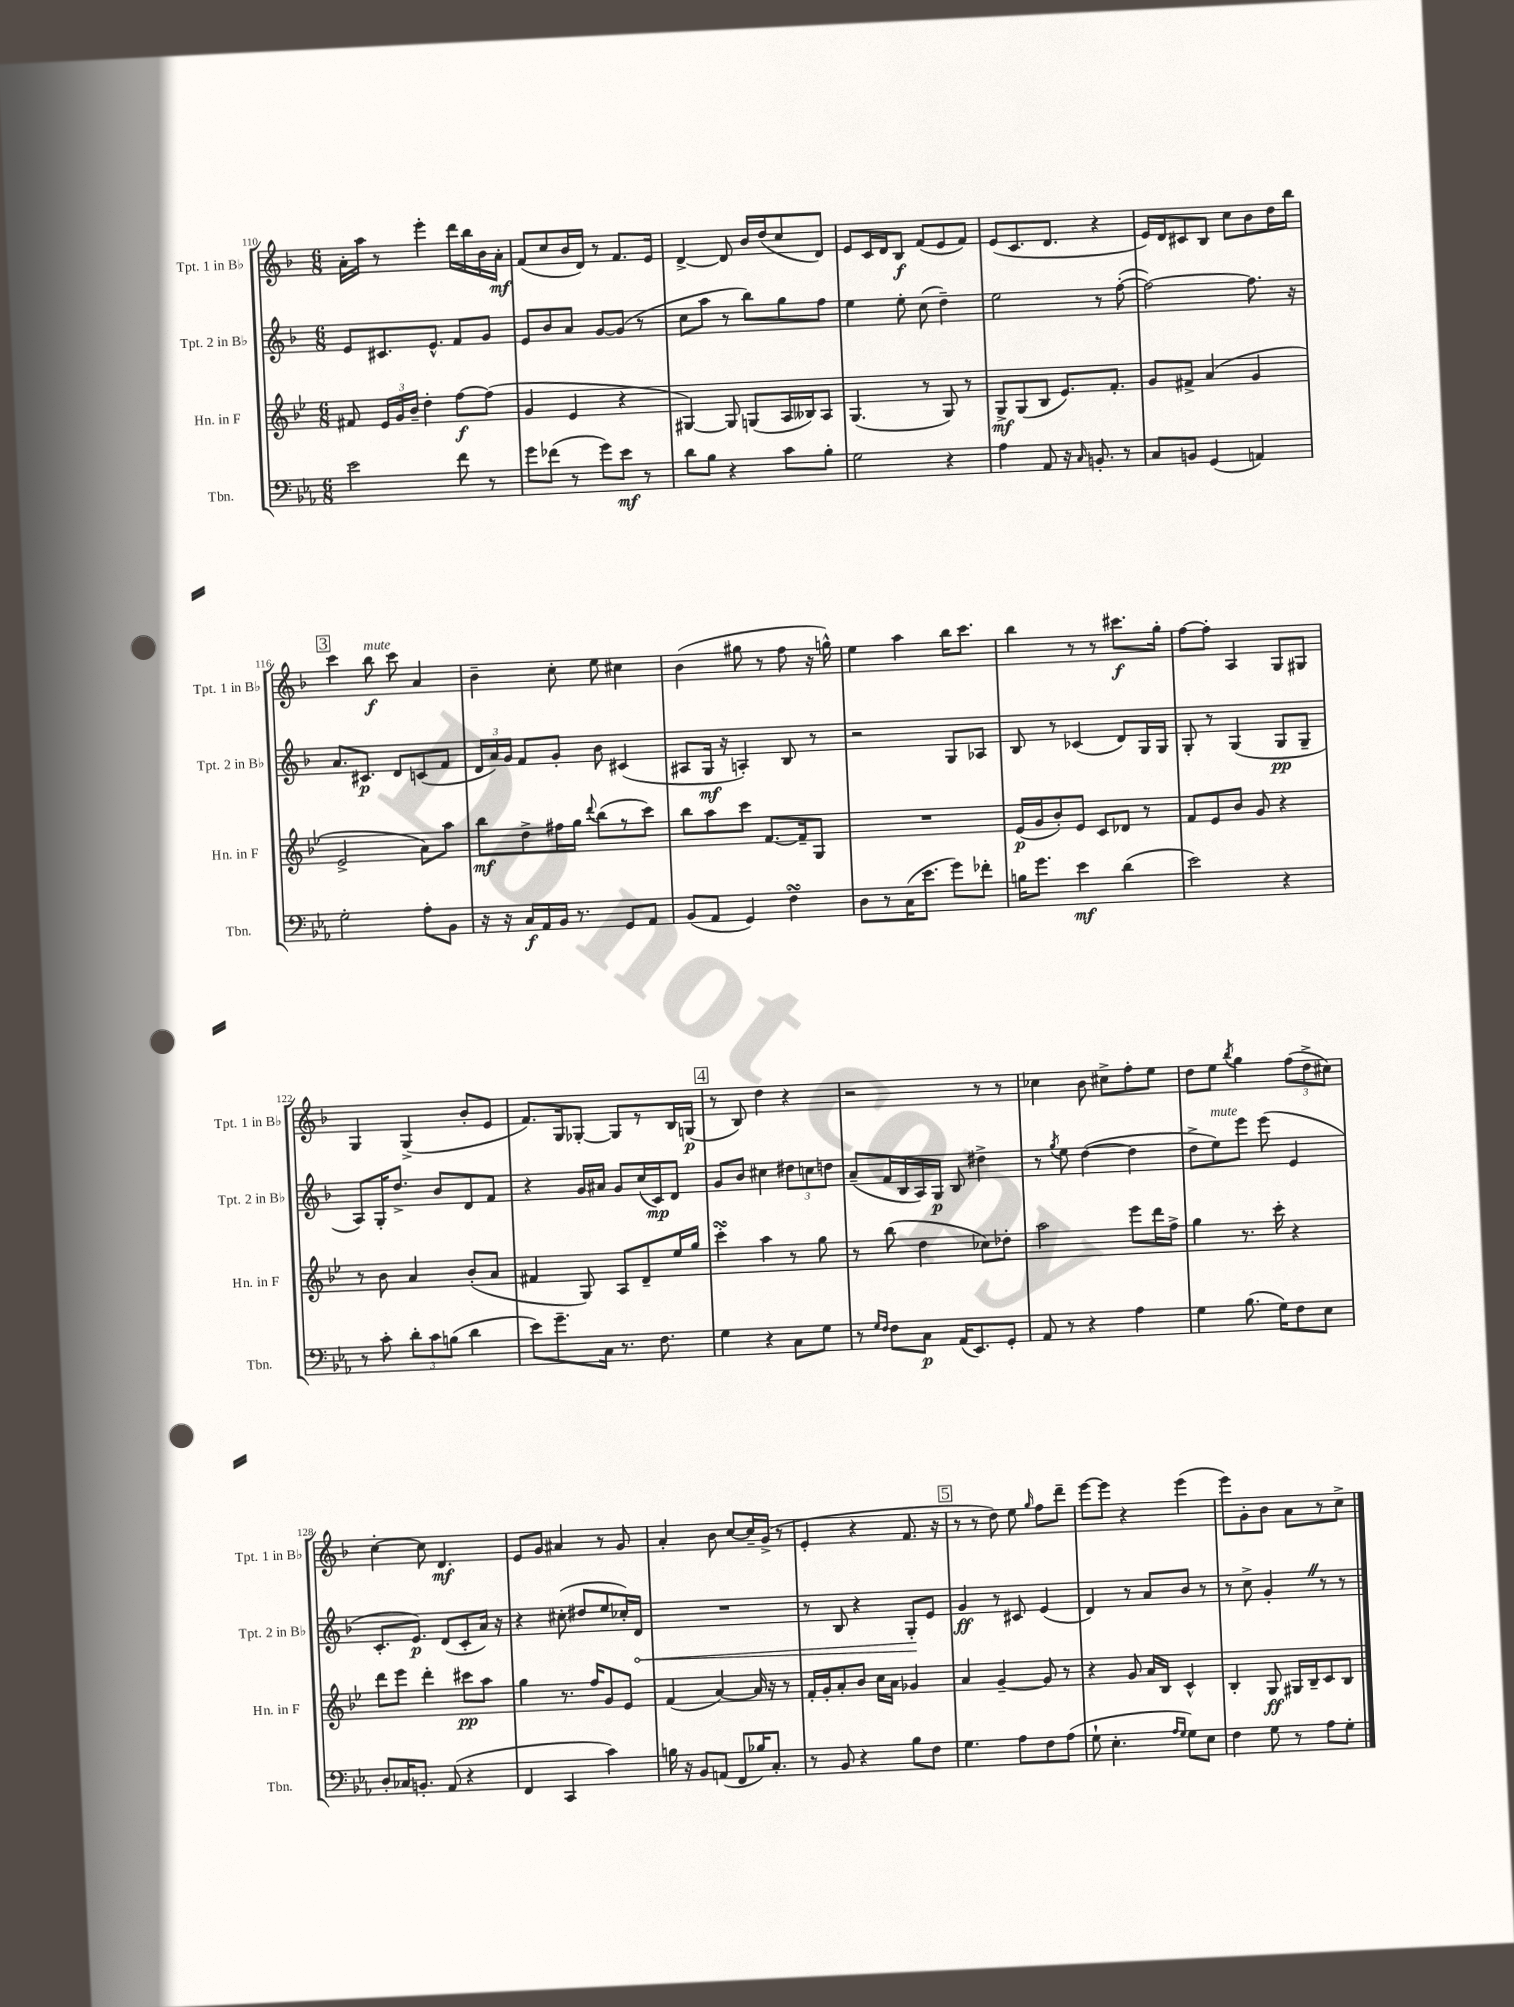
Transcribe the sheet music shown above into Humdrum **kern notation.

**kern	**kern	**kern	**kern
*staff4	*staff3	*staff2	*staff1
*clefF4	*clefG2	*clefG2	*clefG2
*k[b-e-a-]	*k[b-e-]	*k[b-]	*k[b-]
*M6/8	*M6/8	*M6/8	*M6/8
2e-\	8f#/	8e/L	16a'\LL
.	.	.	16aa\JJ
.	24e-/LL	8.c#/	8r
.	24g/	.	.
.	24b-~/JJ	.	.
.	4dd'\	.	4eee'\
.	.	8.e^^/J	.
8f\	[8ff\L	8f/L	16ddd\LL
.	.	.	16bb-\
8r	(8ff\]J	8g/J	16b-\
.	.	.	16a'\JJ
=	=	=	=
8g\L	4g/	8e/L	(8f/L
(8f-\J	.	8b-/	8cc/
8r	4e-/	8a/J	16b-/L
.	.	.	16d/JJ)
8g\L)	.	[8g/L	8r
8e-\J	4r	(8g/]J	8.f/L
8r	.	8r	.
.	.	.	16e/Jk
=	=	=	=
8d\L	[4G#/)	8cc\L	[4d^/
8B-\J	.	8aa\J	.
4r	8G#/]	8r	8d/]
.	(8G/L	8bb-\L)	16b-/LL
.	.	.	(16dd/J
8c\L	16A/L	8gg\	8cc/
.	16B--/J)	.	.
8B-'\J	8A/J	8ff\J	8d/J)
=	=	=	=
2G\	(4.G/	4ee\	8e/L
.	.	.	16c/L
.	.	.	16d/J
.	.	8ee'\	8B-/J
.	8r	(8cc\	(8f/L
4r	8G/)	4dd~\)	8e/
.	8r	.	8f/J)
=	=	=	=
4A-\	8G^/L	2ee\	(8e/L
.	(8G/	.	8.c/
8AA-/	8B-/J	.	.
.	.	.	8.d/J
16r	8.e-/L)	.	.
16qqC/	.	.	.
8.BB'/	.	.	.
.	.	8r	4r
.	8.f'/J	.	.
8r	.	([8ff'\	.
=	=	=	=
8C/L	8g/L	2ff\_)	16e/LL)
.	.	.	16d/J
8BB/J	8f#^/J	.	8c#/
(4GG/	(4a/	.	8B-/J
.	.	.	8cc\L
4AA/)	4g/	8.ff\]	8b-\
.	.	.	16dd\L
.	.	16r	16bb-\JJ
=	=	=	=
2G'\	2e-^/	8.a/L	4ccc\
.	.	8.c#/J	.
.	.	.	8bb-\
.	.	8d/L	8ccc\
8A-'\L	8a\L)	(8c/	4a/
8BB-\J	8aa\J	8f/J	.
=	=	=	=
16r	8bb-\L	24d/LL	4b-~\
.	.	24a/)	.
16r	.	.	.
.	.	24g/JJ	.
16C/LL	8dd^\	8f/L	.
16AA-/	.	.	.
16BB-/JJ	16ff#\L	8g'/J	8cc'\
8.r	16gg\JJ	.	.
.	8qqddd/	.	.
.	(8bb-\L	8b-\	8ee\
8GG/L	8r	(4c#/	4cc#\
8AA-/J	8ccc\J)	.	.
=	=	=	=
(8BB-/L	8bb-\L	8A#/L	(4b-\
8AA-/J	8aa\	16G/Jk	.
.	.	16r	.
4GG/)	8ccc\J	4A'/)	8gg#\
.	[8.f/L	.	8r
4F\	.	8B-/	8ff\
.	16f~/]k	.	.
.	8G/J	8r	16r
.	.	.	16gg^^\)
=	=	=	=
8D\L	2.r	2r	4ee\
8r	.	.	.
(16C\K	.	.	4aa\
8.e-\J	.	.	.
8g\L)	.	8G/L	16bb-\LK
.	.	.	8.ccc\J
8f-'\J	.	8A-/J	.
=	=	=	=
16B\LK	(16e-/LL	8B-/	4bb-\
8.g\J	16g/J	.	.
.	8b-'/)	8r	.
4e-\	8e-/J	(4c-/	8r
.	8c/L	.	8r
(4d\	8d-/J	8d/L)	8.ccc#\L
.	8r	16G/L	.
.	.	16G/JJ	16gg'\Jk
=	=	=	=
2e-\)	8f/L	8G'/	[8ff\L
.	8e-/	8r	8ff'\]J
.	8b-/J	(4G/	4A/
.	8g/	.	.
4r	4r	8G/L	8G/L
.	.	8G~/J	8G#/J
=	=	=	=
8r	8r	8A/L)	4G/
8c'\	8b-\	16G'/K	.
.	.	8.dd^/J	.
12d'\L	4a/	.	(4G^/
12c\	.	.	.
.	.	8b-/L	.
(12B\J	.	.	.
4d\	(8b-'/L	8d/	8b-'/L
.	8a/J	8f/J	8e/J
=	=	=	=
8e-\L)	4f#/	4r	8.f/L)
8.g~\	.	.	.
.	.	.	16G/k
.	8G/)	16g/LL	[8G-'/J
16C\Jk	.	16a#/JJ	.
8.r	8A/L	8g/L	8G-/]L
.	8d~/	(16cc/L	8r
8.F\	.	16c/J)	.
.	16ee-/L	8d/J	16B-/L
.	16gg/JJ	.	(16G/JJ
=	=	=	=
4G\	4ccc'\	8g/L	8r
.	.	8b-/J	8B-/)
4r	4aa\	4cc#\	4dd\
8C\L	8r	12dd#\L	4r
.	.	12cc\	.
8G\J	8gg\	.	.
.	.	12dd\J	.
=	=	=	=
8r	8r	(8a~/L	2r
16qqG/LL	.	.	.
16qqF/JJ	.	.	.
8F\L	(8bb-\	16f/L	.
.	.	16B-/	.
8C\J	4dd\	16A/)	.
.	.	16G/JJ	.
(16AA-/LK	.	8B-/	.
8.EE-/)	.	.	.
.	8cc-\L)	4dd#^\	8r
8GG'/J	8dd-'\J	.	8r
=	=	=	=
8AA-/	2aa\	8r	4cc-\
.	.	8qgg/	.
8r	.	8ee\	.
4r	.	([4dd\	8b-\
.	.	.	8cc#^\L
4A-\	8eee-\L	4dd\]	8ff'\
.	16ddd\L	.	8ee\J
.	16ff^\JJ	.	.
=	=	=	=
4G\	4gg\	8dd^\L	8dd\L
.	.	8ee\)	8ee\J
.	.	.	8qbb-/
(8.B-\	8.r	8eee\J	4gg\
.	.	(8eee\	.
16G\LK)	16ccc'\	.	.
8F\	4r	4e/	(12ff\L
.	.	.	12dd^\
8E-\J	.	.	.
.	.	.	12cc#\J)
=	=	=	=
8D'/L	8ddd\L	8.c'/L	[4cc'\
16C-/K	8eee-\J	.	.
8.BB'/J	.	8.e/J)	.
.	4ddd'\	.	8cc\]
(8AA-/	.	(8d/L	4.d/
4r	8ccc#\L	8c'/	.
.	8aa\J	16a/Jk)	.
.	.	16r	.
=	=	=	=
4FF/	4gg\	4r	8e/L
.	.	.	8g/J
4CC/	8.r	(8cc#'\	4a#/
.	.	8dd#/L	.
.	16ff/LK	.	.
4c\)	8g/	8ee/	8r
.	8e-/J	16cc-'/L)	8g/
.	.	16d/JJ	.
=	=	=	=
16B\	(4f/	2.r	4a'/
16r	.	.	.
8BB-/L	.	.	.
(8AA/J	[4a/)	.	8b-\
8FF/L	.	.	[8cc/L
16B-/K)	16a/]	.	16cc~/]L
8.C'/J	16r	.	(16g^/JJ
.	8r	.	8r
=	=	=	=
8r	16f'/LL	8r	4e'/
.	16g'/J	.	.
8BB-/	8a'/	8B-/	.
4r	8b-/J	4r	4r
.	16cc\LL	.	.
.	16a\JJ	.	.
8B-\L	4g-/	8G'/L	8.f/
8F\J	.	8e/J	.
.	.	.	16r
=	=	=	=
4.G\	4a/	4g/	8r
.	.	.	8r
.	[4g~/	8r	8dd\)
8A-\L	.	8c#/	8ee\
.	.	.	16qqgg/
8F\	8g/]	(4e/	8ff\L
(8A-\J	8r	.	8ddd~\J
=	=	=	=
8G`\	4r	4d/)	[8eee\L
4.E-'\	.	.	8eee\]J
.	8g/	8r	4r
.	16a/LL	8a/L	.
.	16B-/JJ	.	.
16qqA-/LL	.	.	.
16qqG/JJ	.	.	.
8G\L)	4c^^/	8b-/J	(4eee\
8E-\J	.	8r	.
=	=	=	=
4F\	4B-'/	8r	8eee\L)
.	.	8cc^\	8g'\
8G\	8G/	4g'/	8b-\J
8r	16G#/LL	.	8a\L
.	16B-~/J	.	.
8A-\L	8c/	8r	8r
8G'\J	8B-/J	8r	8cc^\J
==	==	==	==
*-	*-	*-	*-
